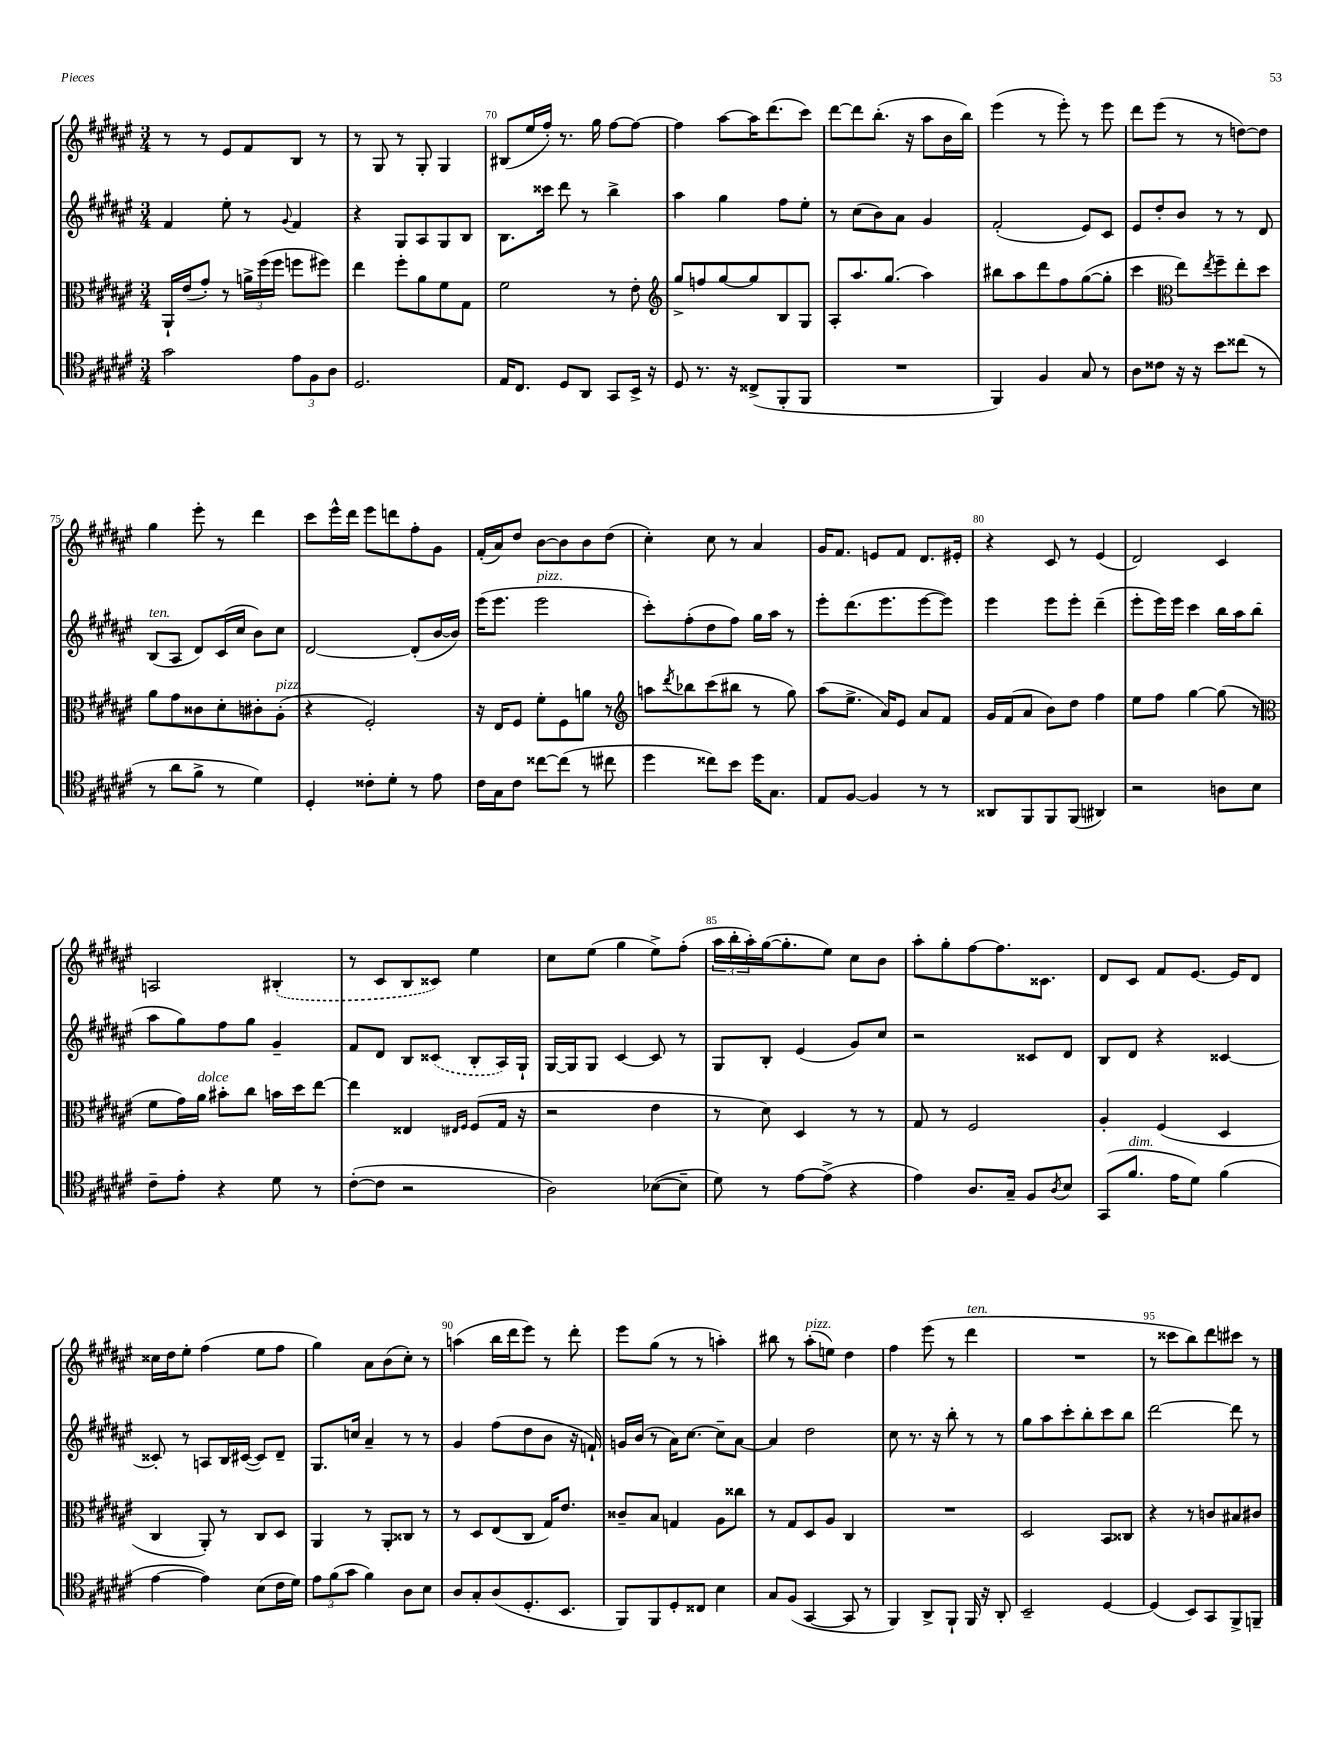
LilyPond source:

<<
\new StaffGroup <<
\new Staff = "s0" {
    \clef treble \key fis \major \numericTimeSignature \time 3/4
    r8 r8 eis'8 fis'8 b8 r8 |
    r8 gis8 r8 gis8-. gis4 |
    bis8( eis''16 fis''16-.) r8. gis''16 fis''8~ fis''8~ |
    fis''4 ais''8~ ais''16 dis'''8.( cis'''8) |
    dis'''8~ dis'''8 b''8.-.( r16 ais''8 b'16 b''16) |
    eis'''4( r8 eis'''8-.) r8 eis'''8 |
    dis'''8 eis'''8( r8 r8 d''8~) d''8 |
    gis''4 eis'''8-. r8 dis'''4 |
    cis'''8 eis'''16-^ dis'''16 eis'''8 d'''8 fis''8-. gis'8 |
    fis'16-.( ais'16) dis''8 b'8~ b'8 b'8 dis''8( |
    cis''4-.) cis''8 r8 ais'4 |
    gis'16 fis'8. e'8 fis'8 dis'8. eis'16-. |
    r4 cis'8 r8 eis'4( |
    dis'2) cis'4 |
    a2 \once \slurDashed bis4-.( |
    r8 cis'8 b8 cisis'8) eis''4 |
    cis''8 eis''8( gis''4 eis''8->) fis''8-.( |
    \tuplet 3/2 { ais''16 b''16-. ais''16-.) } gis''16~( gis''8.-. eis''8) cis''8 b'8 |
    ais''8-. gis''8-. fis''8~ fis''8. cisis'8. |
    dis'8 cis'8 fis'8 eis'8.~ eis'16 dis'8 |
    cisis''16 dis''16 eis''8-. fis''4( eis''8 fis''8 |
    gis''4) ais'8 b'8( cis''8-.) r8 |
    a''4( b''16 dis'''16 eis'''8) r8 dis'''8-. |
    eis'''8 gis''8( r8 r8 a''4-.) |
    bis''8 r8 ais''8-.^\markup { \italic "pizz." }( e''8) dis''4 |
    fis''4 eis'''8( r8 dis'''4^\markup { \italic "ten." } |
    R2. |
    r8 cisis'''8 b''8) dis'''8 cis'''8 r8 \bar "|." |
}
\new Staff = "s1" {
    \clef treble \key fis \major \numericTimeSignature \time 3/4
    fis'4 eis''8-. r8 \appoggiatura { gis'8 } fis'4 |
    r4 gis8 ais8 gis8 b8 |
    b8. cisis'''16 dis'''8 r8 b''4-> |
    ais''4 gis''4 fis''8 eis''8-. |
    r8 cis''8( b'8) ais'8 gis'4 |
    fis'2-.( eis'8) cis'8 |
    eis'8 dis''8-. b'8 r8 r8 dis'8 |
    b8^\markup { \italic "ten." }( ais8 dis'8) cis'16( cis''16 b'8) cis''8 |
    dis'2~ dis'8-.( b'16~ b'16) |
    eis'''16( eis'''8. eis'''2^\markup { \italic "pizz." } |
    cis'''8-.) fis''8-.( dis''8 fis''8) gis''16 ais''16 r8 |
    eis'''8-. dis'''8.( eis'''8. eis'''8~ eis'''8) |
    eis'''4 eis'''8 eis'''8-. dis'''4--( |
    eis'''8-. eis'''16) eis'''16 cis'''4 b''16 ais''16 b''8( |
    ais''8 gis''8) fis''8 gis''8 gis'4-- |
    fis'8 dis'8 b8 \once \slurDashed cisis'8( b8-. ais16) gis16-! |
    gis16~ gis16 gis8 cis'4~ cis'8 r8 |
    gis8 b8-. eis'4( gis'8) cis''8 |
    r2 cisis'8 dis'8 |
    b8 dis'8 r4 cisis'4~ |
    cisis'8-. r8 a8 b16 cis'16~( cis'8) dis'8-- |
    gis8. c''16 ais'4-- r8 r8 |
    gis'4 fis''8( dis''8 b'8 r16 f'16-!) |
    g'16 b'16( r8 ais'16) cis''8.~ cis''8-- ais'8~ |
    ais'4 dis''2 |
    cis''8 r8. r16 b''8-. r8 r8 |
    gis''8 ais''8 cis'''8-. b''8-. cis'''8 b''8 |
    dis'''2~ dis'''8 r8 \bar "|." |
}
\new Staff = "s2" {
    \clef alto \key fis \major \numericTimeSignature \time 3/4
    ais,16-! eis'16( gis'8-.) r8 \tuplet 3/2 { a'16-> fis''16( fis''16 } f''8 fis''8) |
    eis''4 fis''8-. ais'8 fis'8 gis8 |
    fis'2 r8 eis'8-. |
    \clef treble gis''8-> f''8 gis''8~ gis''8 b8 gis8 |
    ais8-. ais''8. gis''8.( ais''4) |
    bis''8 ais''8 dis'''8 fis''8 gis''8~( gis''8-. |
    cis'''4 \clef alto eis''8) \acciaccatura { eis''8 } fis''8-- eis''8-. dis''8 |
    ais'8 gis'8 cisis'8 dis'8-. cis'8-. ais8-.^\markup { \italic "pizz." }( |
    r4 fis2-.) |
    r16 eis16 fis8 fis'8-. fis8 a'8 r8 |
    \clef treble a''8 \acciaccatura { dis'''8 } bes''8 cis'''8( bis''8 r8 gis''8) |
    ais''8( eis''8.-> ais'16) eis'8 ais'8 fis'8 |
    gis'16 fis'16( ais'8 b'8) dis''8 fis''4 |
    eis''8 fis''8 gis''4~ gis''8( r8 |
    \clef alto fis'8 gis'16) ais'16^\markup { \italic "dolce" } bis'8-. cis''8 b'16 dis''16 eis''8~ |
    eis''4 eisis4 \grace { eis16 fis16 } fis8( gis16 r16 |
    r2 eis'4 |
    r8 dis'8) dis4 r8 r8 |
    gis8 r8 fis2 |
    ais4-. fis4( dis4 |
    cis4 ais,8-.) r8 cis8 dis8 |
    ais,4 r8 ais,8-. cisis8 r8 |
    r8 dis8 eis8( cis8 gis16) eis'8. |
    cisis'8-- b8 g4 ais8 cisis''8 |
    r8 gis8 dis8 ais8 cis4 |
    R2. |
    dis2 b,8 cisis8 |
    r4 r8 c'8 bis8 cis'8 \bar "|." |
}
\new Staff = "s3" {
    \clef tenor \key fis \major \numericTimeSignature \time 3/4
    gis'2 \tuplet 3/2 { eis'8 fis8 ais8 } |
    dis2. |
    eis16 cis8. dis8 ais,8 gis,8 b,16-> r16 |
    dis8 r8. r16 cisis8->( fis,8-. fis,8 |
    R2. |
    fis,4) fis4 gis8 r8 |
    ais8 cisis'8 r16 r16 b'8 cisis''8( r8 |
    r8 ais'8 fis'8-> r8 dis'4) |
    dis4-. cisis'8-. dis'8-. r8 eis'8 |
    cis'16 gis16 cis'8 cisis''8~ cisis''8( r8 cis''8 |
    dis''4 cisis''8) b'8 dis''16 gis8. |
    eis8 fis8~ fis4 r8 r8 |
    aisis,8 fis,8 fis,8 fis,8( ais,4) |
    r2 a8 b8 |
    cis'8-- eis'8-. r4 dis'8 r8 |
    cis'8~-.( cis'8 r2 |
    ais2) bes8~( bes8-- |
    dis'8) r8 eis'8~ eis'8->( r4 |
    eis'4) ais8. gis16-- fis8 \acciaccatura { ais8 } b8 |
    gis,8( fis'8.^\markup { \italic "dim." } eis'16 dis'8) fis'4( |
    eis'4~ eis'4) b8( cis'16 dis'16) |
    \tuplet 3/2 { eis'8 fis'8( gis'8 } fis'4) ais8 b8 |
    ais8 gis8-. ais8( dis8.-. b,8. |
    fis,8) fis,8 dis8-. cisis8 b4 |
    gis8 fis8( gis,4~ gis,8 r8 |
    fis,4) ais,8-> fis,8-! fis,16 r16 ais,8-. |
    b,2-- dis4~ |
    dis4( b,8) gis,8 fis,8-> f,8-- \bar "|." |
}
>>
>>
\layout { \context { \Score currentBarNumber = #68 \override BarNumber.break-visibility = ##(#f #t #t) barNumberVisibility = #(every-nth-bar-number-visible 5) } }
